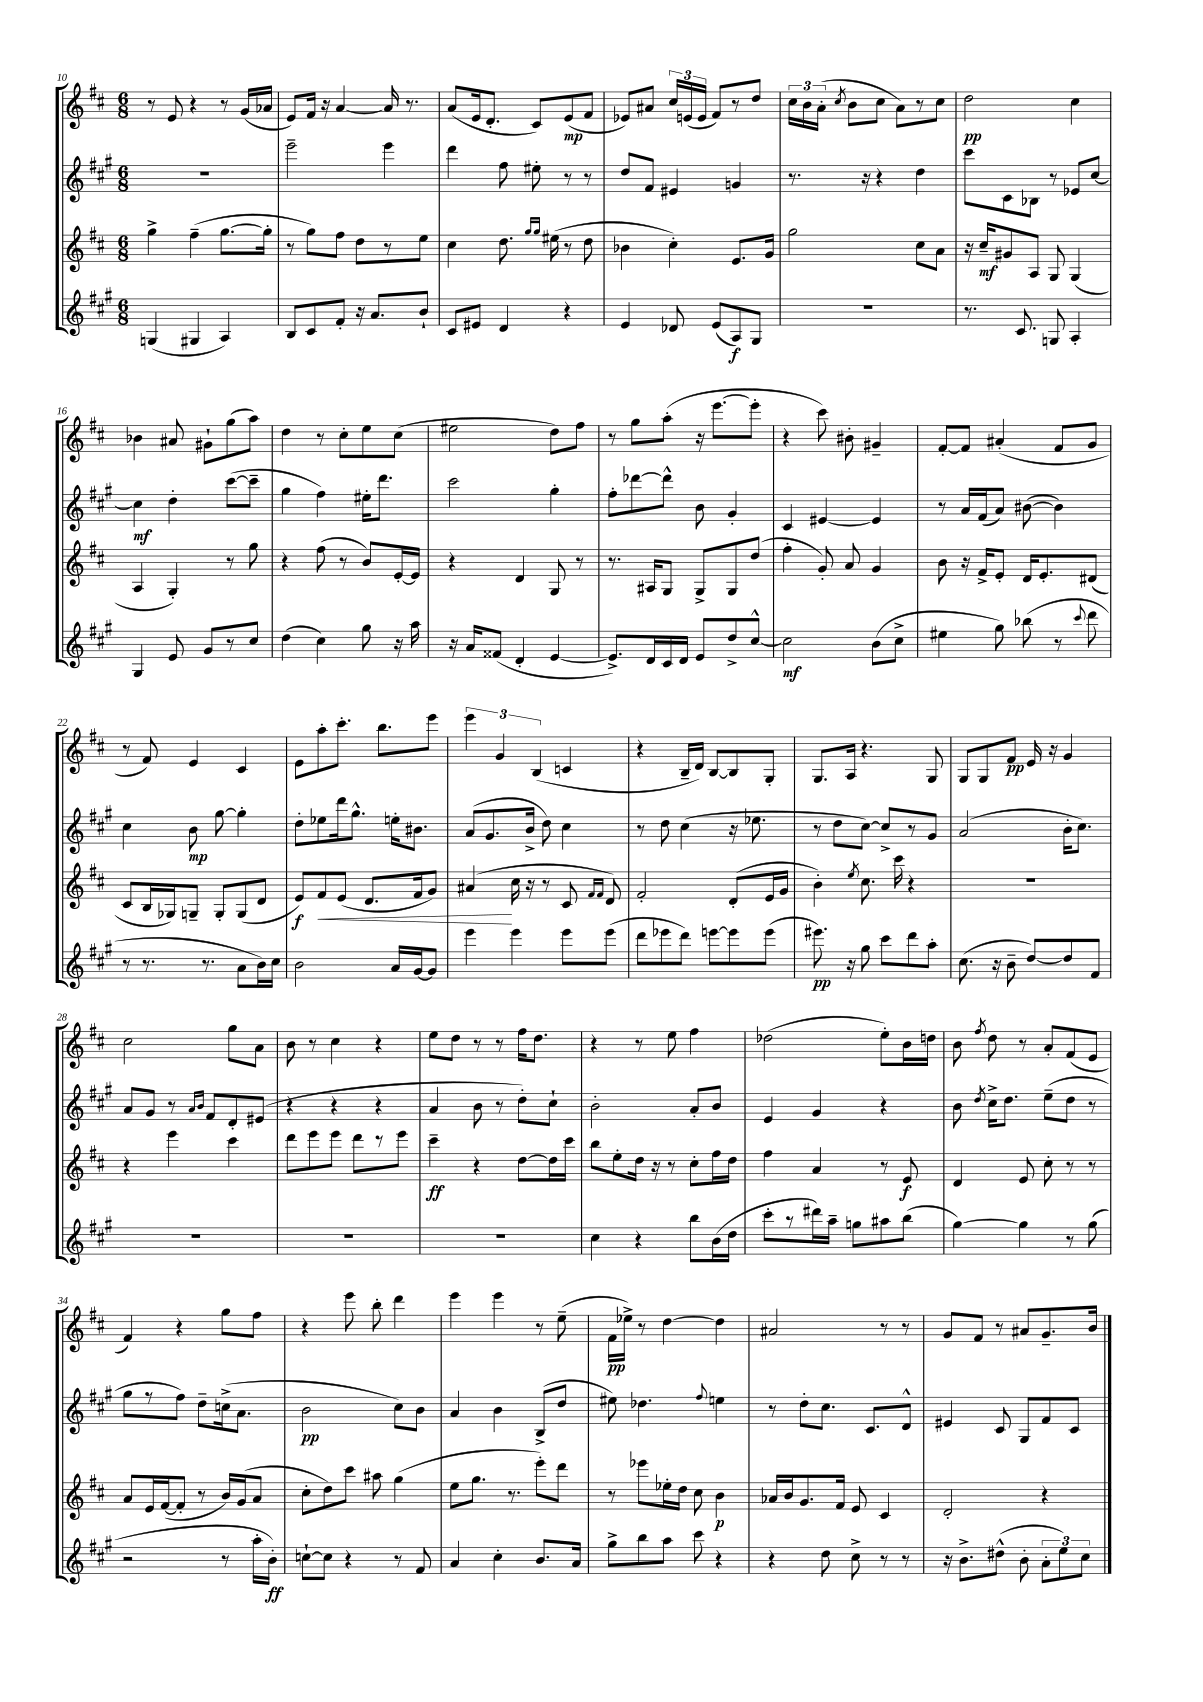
<<
\new StaffGroup <<
\new Staff = "s0" {
    \clef treble \key d \major \numericTimeSignature \time 6/8
    \autoBeamOff r8 e'8 r4 r8 g'16[( aes'16] |
    e'8[) fis'16] r16 a'4~ a'16 r8. |
    a'8[( e'16 d'8.]-. cis'8[) e'8\mp( fis'8] |
    ees'8[) ais'8] \tuplet 3/2 { cis''16[ e'16( e'16] } fis'8[) r8 d''8] |
    \tuplet 3/2 { cis''16[ b'16 a'16]-.( } \acciaccatura { cis''8 } b'8[ cis''8] a'8[) r8 cis''8] |
    d''2\pp cis''4 |
    bes'4 ais'8 gis'8[-! g''8( a''8]) |
    d''4 r8 cis''8[-. e''8 cis''8]( |
    eis''2 d''8[) fis''8] |
    r8 g''8[ a''8]-.( r16 e'''8.[~ e'''8]-. |
    r4 cis'''8) bis'8-. gis'4-- |
    fis'8[~-. fis'8] ais'4-.( fis'8[ g'8] |
    r8 fis'8) e'4 cis'4 |
    e'8[ a''8-. cis'''8.]-. b''8.[ e'''8] |
    \tuplet 3/2 { e'''4 g'4 b4( } c'4 |
    r4 b16[-- d'16]) b8[~ b8 g8]-. |
    g8.[ a16] r4. g8 |
    g8[ g8 fis'8]\pp e'16 r16 g'4 |
    cis''2 g''8[ a'8] |
    b'8 r8 cis''4 r4 |
    e''8[ d''8] r8 r8 fis''16[ d''8.] |
    r4 r8 e''8 fis''4 |
    des''2( e''8[-.) b'16 d''16] |
    b'8 \acciaccatura { fis''8 } d''8 r8 a'8[-. fis'8( e'8] |
    fis'4) r4 g''8[ fis''8] |
    r4 e'''8 b''8-. d'''4 |
    e'''4 e'''4 r8 e''8--( |
    fis'16[\pp ees''16]->) r8 d''4~ d''4 |
    ais'2 r8 r8 |
    g'8[ fis'8] r8 ais'8[ g'8.-- b'16] \bar "|." |
}
\new Staff = "s1" {
    \clef treble \key a \major \numericTimeSignature \time 6/8
    \autoBeamOff R2. |
    e'''2-- e'''4 |
    d'''4 fis''8 eis''8-. r8 r8 |
    d''8[ fis'8] eis'4 g'4 |
    r8. r16 r4 d''4 |
    cis'''8[ cis'8 bes8] r8 ees'8[ cis''8]~ |
    cis''4\mf d''4-. cis'''8[~( cis'''8]-- |
    gis''4 fis''4) eis''16[-. d'''8.] |
    cis'''2 gis''4-. |
    fis''8[-. des'''8~ des'''8]-^ b'8 gis'4-. |
    cis'4 eis'4~ eis'4 |
    r8 a'16[ fis'16( a'8]) bis'8~( bis'4) |
    cis''4 b'8\mp gis''8~ gis''4-. |
    d''8[-. ees''8 d'''16 gis''8.]-^ e''16[-. bis'8.] |
    a'8[( gis'8. b'16]-> d''8) cis''4 |
    r8 d''8 cis''4( r16 ees''8. |
    r8 d''8[ cis''8]~) cis''8[-> r8 gis'8] |
    a'2( b'16[-. cis''8.]) |
    a'8[ gis'8] r8 \grace { a'16[ b'16] } fis'8[ d'8-. eis'8]( |
    r4 r4 r4 |
    a'4 b'8 r8 d''8[-.) cis''8]-! |
    b'2-. a'8[-. b'8] |
    e'4 gis'4 r4 |
    b'8 \acciaccatura { d''8 } cis''16[-> d''8.] e''8[--( d''8] r8 |
    gis''8[ r8 fis''8]) d''8[-- c''16->( a'8.] |
    b'2\pp cis''8[) b'8] |
    a'4 b'4 b8[->( d''8] |
    eis''8) des''4. \appoggiatura { fis''8 } e''4 |
    r8 d''8[-. cis''8.] cis'8.[ d'8]-^ |
    eis'4 cis'8 gis8[ fis'8 cis'8] \bar "|." |
}
\new Staff = "s2" {
    \clef treble \key d \major \numericTimeSignature \time 6/8
    \autoBeamOff g''4-> fis''4--( g''8.[~ g''16]-. |
    r8 g''8[) fis''8] d''8[ r8 e''8] |
    cis''4 d''8. \grace { g''16[ g''16] } eis''16( r8 d''8 |
    bes'4 cis''4-.) e'8.[ g'16] |
    g''2 cis''8[ a'8] |
    r16 cis''16[--\mf gis'8 a8] g8 g4( |
    a4 g4-.) r8 g''8 |
    r4 fis''8( r8 b'8[) e'16~-. e'16] |
    r4 d'4 g8 r8 |
    r8. ais16[ g8] g8[-> g8 d''8]( |
    fis''4-. g'8-.) a'8 g'4 |
    b'8 r16 fis'16[-> e'8]-. d'16[ e'8.-. dis'8]( |
    cis'8[ b16 ges16) g8]-- g8[-. g8( d'8] |
    e'8[\f) fis'8\< e'8]( d'8.[ fis'16 g'8]) |
    ais'4\!( cis''16 r16 r8 cis'8 \grace { fis'16[ fis'16] } d'8) |
    fis'2-. d'8[-.( e'16 g'16] |
    b'4-.) \acciaccatura { e''8 } cis''8. cis'''16 r4 |
    R2. |
    r4 e'''4 cis'''4 |
    d'''8[ e'''8 e'''8] d'''8[ r8 e'''8] |
    cis'''4--\ff r4 d''8[~ d''16 cis'''16] |
    b''8[ e''8-. d''16] r16 r8 cis''8[-. fis''16 d''16] |
    fis''4 a'4 r8 e'8\f |
    d'4 e'8 cis''8-. r8 r8 |
    a'8[ e'16 fis'16~( fis'8]-. r8 b'16[) g'16( a'8] |
    cis''8[-. d''8) cis'''8] ais''8 g''4( |
    e''8[ g''8.] r8. e'''8[-.) d'''8] |
    r8 ees'''8[ ees''16-. d''16] cis''8 b'4\p |
    aes'16[ b'16 g'8. fis'16] e'8 cis'4 |
    d'2-. r4 \bar "|." |
}
\new Staff = "s3" {
    \clef treble \key a \major \numericTimeSignature \time 6/8
    \autoBeamOff g4( gis4 a4) |
    b8[ cis'8 fis'8]-. r16 a'8.[ b'8]-! |
    cis'8[ eis'8] d'4 r4 |
    e'4 des'8 e'8[( a8\f) gis8] |
    R2. |
    r8. cis'8. g8 a4-. |
    gis4 e'8 gis'8[ r8 cis''8] |
    d''4( cis''4) gis''8 r16 a''16 |
    r16 a'16[ fisis'8]( d'4-. e'4~ |
    e'8.[->) d'16 cis'16 d'16] e'8[ d''8-> cis''8]~-^ |
    cis''2\mf b'8[( cis''8]-> |
    eis''4 gis''8) bes''8( r8 \appoggiatura { cis'''8 } d'''8 |
    r8 r8. r8. a'8[ b'16) cis''16] |
    b'2 a'16[ gis'16~ gis'8] |
    e'''4 e'''4 e'''8[ e'''8]( |
    d'''8[ ees'''8 d'''8]) e'''8[~ e'''8 e'''8]( |
    eis'''8.\pp) r16 gis''8 cis'''8[ d'''8 a''8]-. |
    cis''8.( r16 b'8-- d''8[~) d''8 fis'8] |
    R2. |
    R2. |
    R2. |
    cis''4 r4 b''8[ b'16( d''16] |
    cis'''8[-. r8 dis'''16) a''16]-- g''8[ ais''8 b''8]( |
    gis''4~) gis''4 r8 gis''8( |
    r2 r8 a''16[-. b'16]-.\ff) |
    c''8[~-! c''8] r4 r8 fis'8 |
    a'4 cis''4-. b'8.[ a'16] |
    gis''8[-> b''8 a''8] cis'''8 r4 |
    r4 d''8 cis''8-> r8 r8 |
    r16 b'8.[-> dis''8]-^( b'8-. \tuplet 3/2 { a'8[-. e''8) cis''8] } \bar "|." |
}
>>
>>
\layout { \context { \Score currentBarNumber = #10 } }
